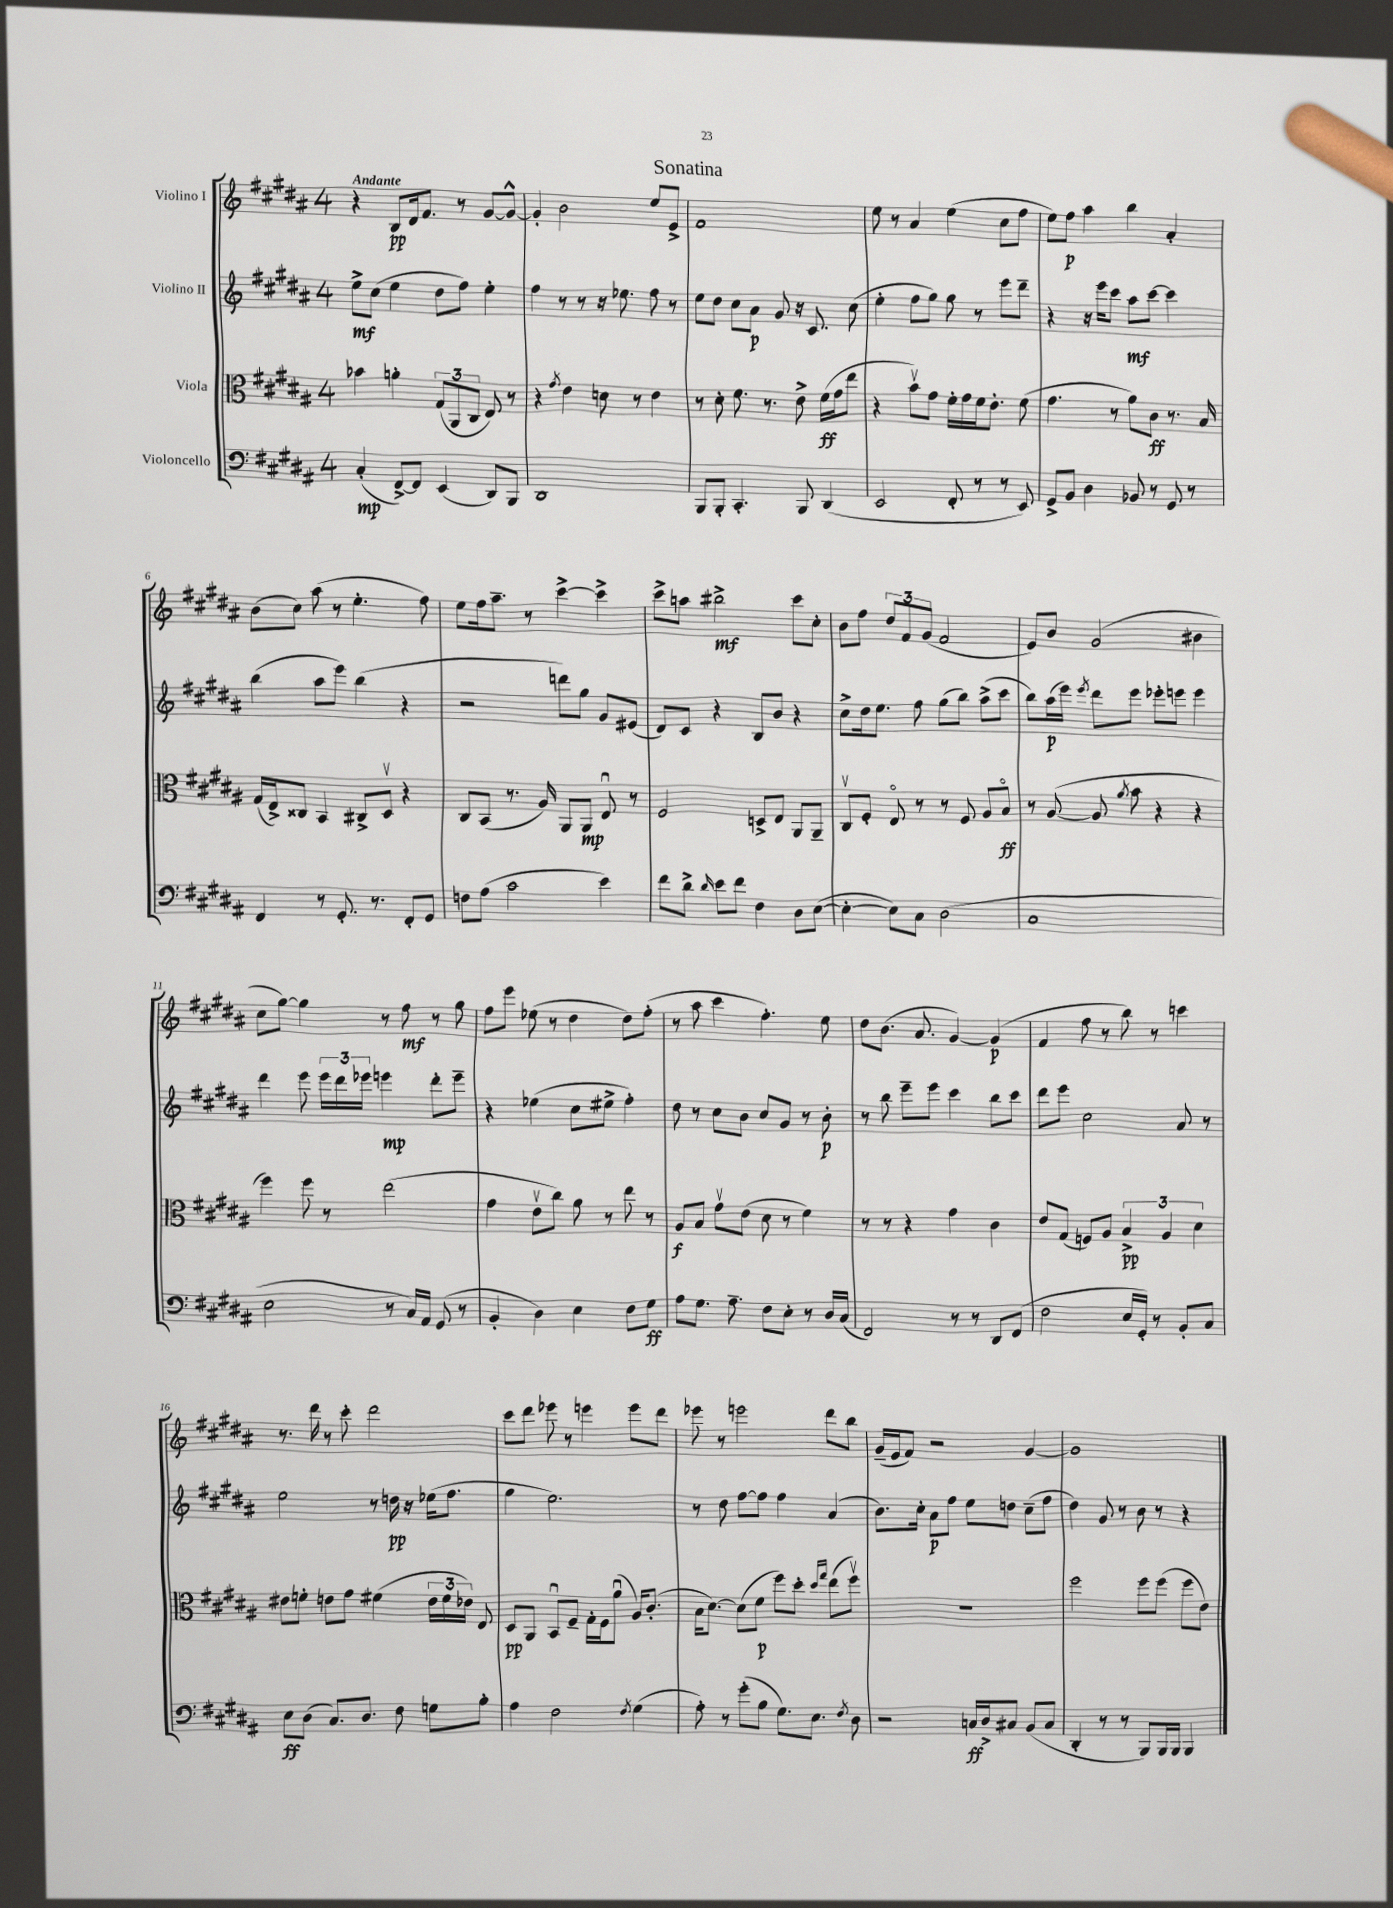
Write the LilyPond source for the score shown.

\header { title = "Sonatina" }
<<
\new StaffGroup <<
\new Staff = "s0" \with { instrumentName = "Violino I" } {
    \clef treble \key b \major \once \override Staff.TimeSignature.style = #'single-digit \time 4/4 \tempo "Andante"
    \autoBeamOff r4 b8[\pp dis'16 fis'8.] r8 gis'8[~ gis'8]~-^ |
    gis'4-. b'2 e''8[ e'8]-> |
    fis'1 |
    e''8 r8 ais'4 e''4( cis''8[ fis''8] |
    e''8[) fis''8]\p ais''4 b''4 ais'4-. |
    b'8[( cis''8]) ais''8( r8 e''4.-. fis''8) |
    e''8[ fis''16 ais''8.]-- r8 cis'''4~-> cis'''4-> |
    cis'''8[-> a''8] bis''2->\mf cis'''8[ cis''8]-. |
    b'8[ fis''8] \tuplet 3/2 { dis''8[ fis'8 gis'8]( } fis'2 |
    e'8[) b'8] gis'2( bis'4 |
    cis''8[ gis''8]~) gis''4 r8 fis''8\mf r8 gis''8 |
    fis''8[ e'''8] ees''8( r8 dis''4 dis''8[) fis''8]-.( |
    r8 ais''8 cis'''4 fis''4.-.) e''8 |
    dis''8[ b'8.]( ais'8. gis'4~) gis'4\p( |
    fis'4 fis''8 r8 b''8) r8 c'''4 |
    r8. dis'''16 r8 cis'''8-. dis'''2 |
    cis'''8[ dis'''8] ees'''8 r8 e'''4 e'''8[ dis'''8] |
    ees'''8 r8 e'''2 dis'''8[ b''8] |
    gis'16[--( e'16 fis'8]) r2 gis'4~ |
    gis'1 \bar "|." |
}
\new Staff = "s1" \with { instrumentName = "Violino II" } {
    \clef treble \key b \major \once \override Staff.TimeSignature.style = #'single-digit \time 4/4
    \autoBeamOff e''8[->\mf cis''8]( e''4 dis''8[ fis''8]) e''4-. |
    fis''4 r8 r8 r16 ees''8. fis''8 r8 |
    e''8[ dis''8] cis''8[ ais'8]\p gis'8 r16 cis'8. cis''8( |
    e''4-. fis''8[ gis''8]) gis''8 r8 e'''8[ dis'''8]-- |
    r4 r16 e'''16[ cis'''8] ais''8[\mf cis'''8]~ cis'''4 |
    b''4( ais''8[ e'''8]) b''4( r4 |
    r2 d'''8[) gis''8] gis'8[ eis'8]( |
    dis'8[) cis'8] r4 b8[ b'8] r4 |
    cis''8[-> dis''16 e''8.] fis''8 gis''8[( b''8]) ais''8[->( cis'''8] |
    b''8[) ais''16\p( e'''16]) \acciaccatura { e'''8 } dis'''8[ e'''8] ees'''8[-. e'''8] e'''4 |
    dis'''4 e'''8 \tuplet 3/2 { e'''16[ dis'''16 ees'''16] } e'''4\mp dis'''8[-. e'''8]-- |
    r4 ees''4( cis''8[ eis''8]-> fis''4-.) |
    dis''8 r8 cis''8[ b'8] cis''8[ gis'8] r8 b'8-.\p |
    r8 b''8 e'''8[-- e'''8] cis'''4 b''8[ cis'''8] |
    dis'''8[ e'''8] cis''2 ais'8 r8 |
    e''2 r8 d''16\pp r16 ees''16[( fis''8.] |
    gis''4 e''2.) |
    r8 dis''8 fis''8[~ fis''8] fis''4 ais'4( |
    b'8.[) cis''16]-. ais'8[\p fis''8] e''8[ d''8] cis''8[--( fis''8] |
    dis''4) gis'8 r8 b'8 r8 r4 \bar "|." |
}
\new Staff = "s2" \with { instrumentName = "Viola" } {
    \clef alto \key b \major \once \override Staff.TimeSignature.style = #'single-digit \time 4/4
    \autoBeamOff bes'4 a'4-. \tuplet 3/2 { gis8[( ais,8 cis8] } e8) r8 |
    r4 \acciaccatura { gis'8 } e'4 d'8 r8 e'4 |
    r8 dis'8-. fis'8. r8. e'8-> fis'16[\ff( gis'16 e''8] |
    r4 b'8[\upbow) gis'8] fis'16[-. gis'16 fis'16 e'8.]-. fis'8( |
    gis'4. r8 ais'8[) cis'8]\ff r8. b16 |
    gis16[( e16->) cisis8] b,4 cis8[-> dis8]\upbow r4 |
    cis8[ b,8]( r8. ais16) ais,8[ ais,8]\mp e8\downbow r8 |
    fis2 d8[-> e8] ais,8[ ais,8]-- |
    cis8[\upbow fis8]-. e8\flageolet r8 r8 fis8 ais8[ b8]\flageolet\ff |
    r8 ais8~( ais8 \acciaccatura { ais'8 } b'8 r4 r4 |
    fis''4) fis''8 r8 e''2( |
    gis'4 e'8[\upbow cis''8]) ais'8 r8 e''8 r8 |
    ais8[\f b8] gis'8[\upbow e'8]( dis'8 r8 fis'4) |
    r8 r8 r4 gis'4 cis'4 |
    e'8[ gis8]( f8[) ais8] \tuplet 3/2 { b4->\pp ais4 dis'4 } |
    eis'8[ f'8]-. e'8[ gis'8] fis'4( \tuplet 3/2 { e'16[ fis'16 ees'16]) } e8 |
    dis8[\pp ais,8] b,8[\downbow fis8]-- gis16[-. fis16 ais'8]\downbow( ais16[) cis'8.]-.( |
    b16[ dis'8.]~) dis'8[( fis'8]\p fis''8[) dis''8]-. \grace { dis''16[ gis''16] } e''8[( fis''8]\upbow) |
    R1 |
    fis''2 fis''8[ fis''8]( fis''8[ e'8]) \bar "|." |
}
\new Staff = "s3" \with { instrumentName = "Violoncello" } {
    \clef bass \key b \major \once \override Staff.TimeSignature.style = #'single-digit \time 4/4
    \autoBeamOff cis4-.\mp( fis,8[~->) fis,8] e,4( dis,8[) b,,8] |
    dis,1 |
    b,,8[ b,,8]-. cis,4.-. b,,8 dis,4( |
    e,2 fis,8-. r8 r8 e,8) |
    gis,8[-> b,8] dis4 bes,8 r8 gis,8 r8 |
    fis,4 r8 gis,8.-. r8. fis,8[-. gis,8] |
    f8[ ais8]( cis'2 e'4) |
    fis'8[ dis'8]-> \grace { dis'16 } e'8[ fis'8] fis4 dis8[ e8]~( |
    e4~-. e8[) cis8] dis2( |
    cis1 |
    e2 r8 cis16[) ais,16] gis,8( r8 |
    b,4-. dis4) e4 fis8[ gis8]\ff |
    ais8[ gis8.] ais8.-- fis8[ e8]-. r8 dis16[ cis16]( |
    fis,2) r8 r8 dis,8[ fis,8]( |
    fis2 e16[ gis,16]-.) r8 b,8[-. cis8] |
    e8[\ff dis8]( cis8.[) dis8.] fis8 g8[ b8]-. |
    ais4 fis2 \acciaccatura { fis8 } gis4( |
    ais8-.) r8 gis'8[-.( b8] gis8.[) e8.] \acciaccatura { fis8 } dis8 |
    r2 c16[\ff dis16-> cis8] b,8[( cis8] |
    dis,4-. r8 r8 b,,8[) b,,16 b,,16] b,,4 \bar "|." |
}
>>
>>
